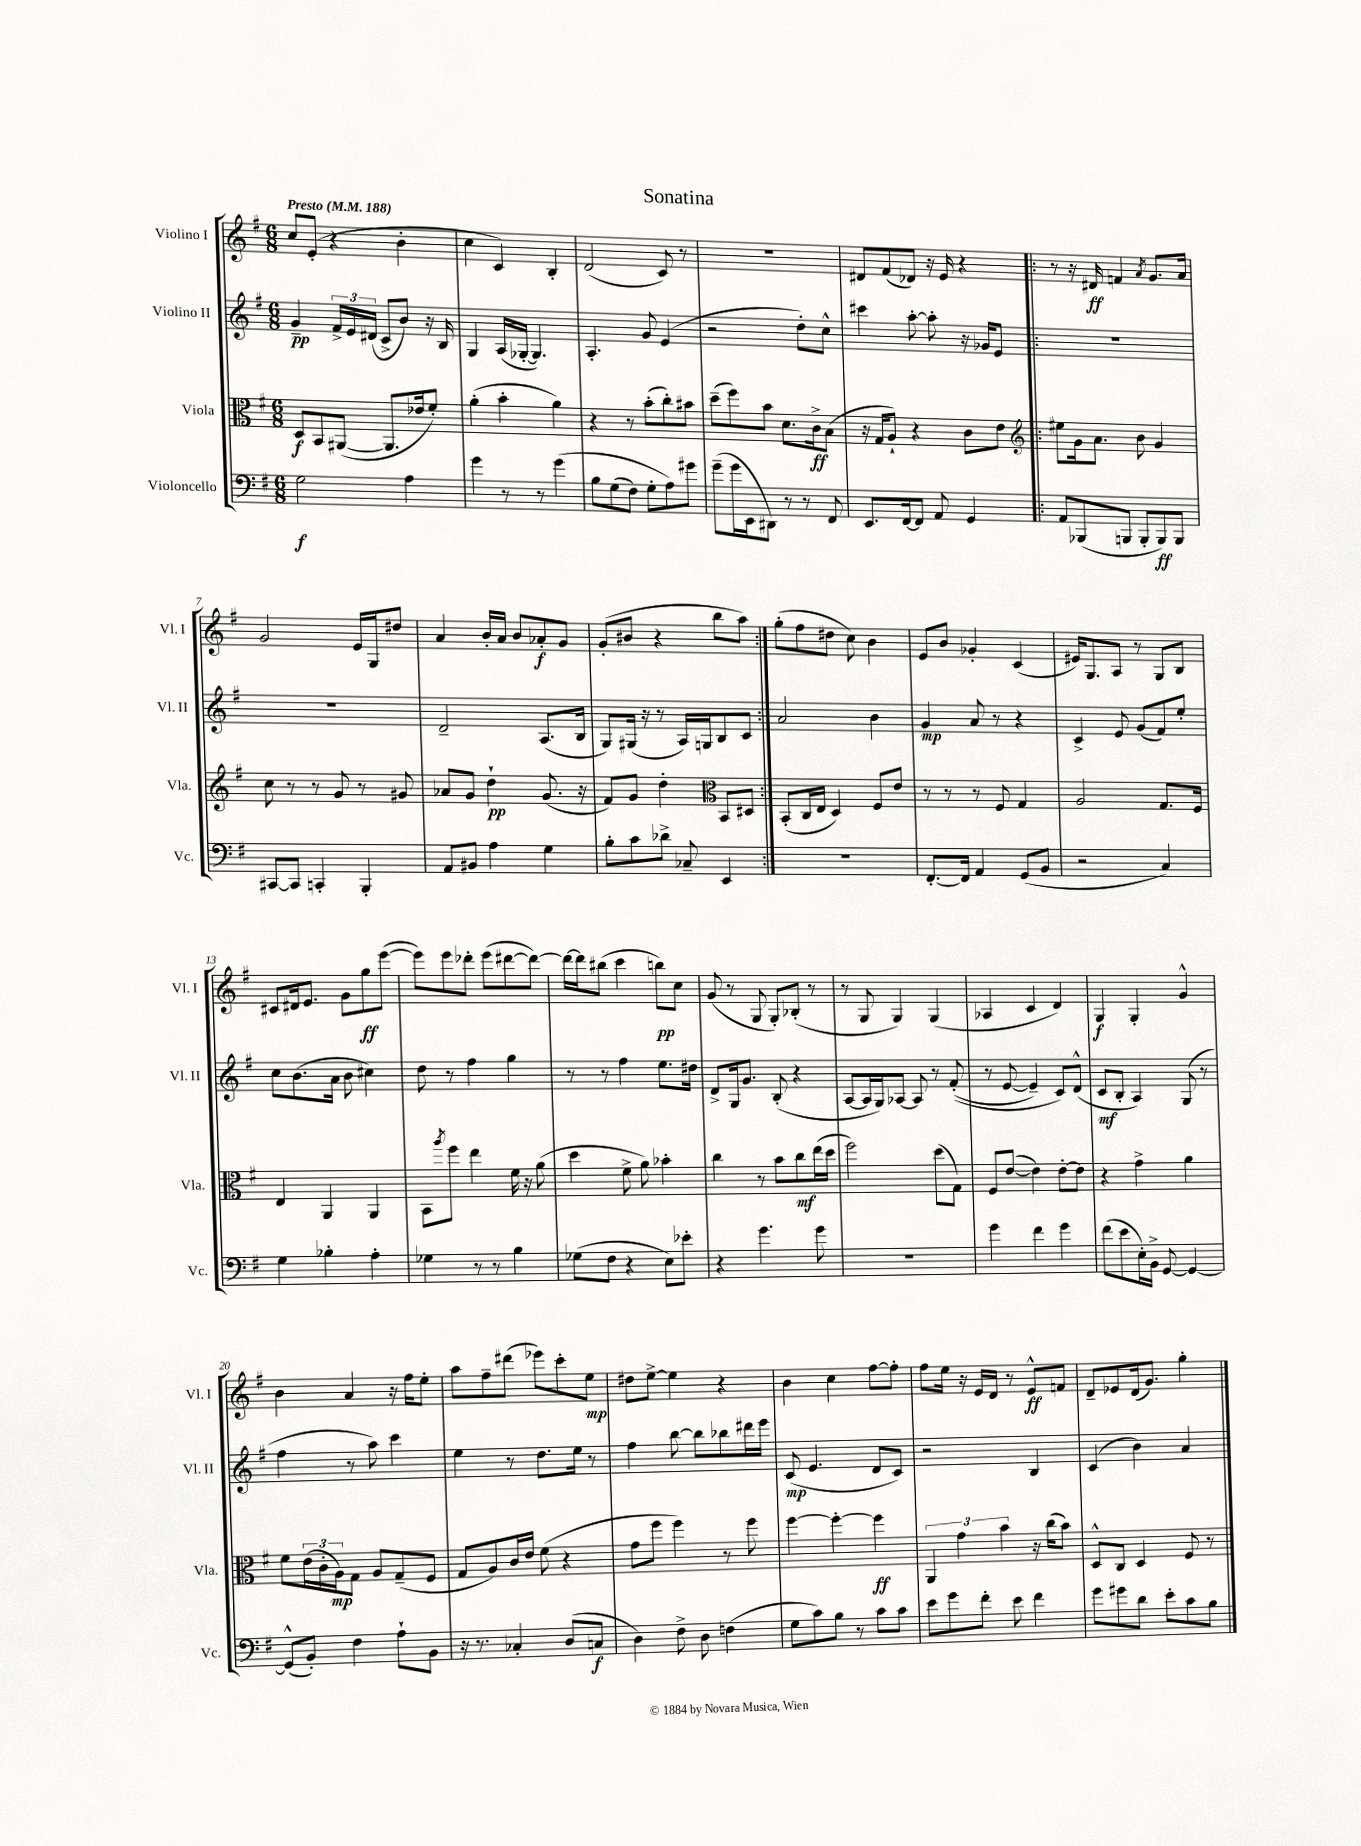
\header { title = "Sonatina" }
<<
\new StaffGroup <<
\new Staff = "s0" \with { instrumentName = "Violino I" shortInstrumentName = "Vl. I" } {
    \clef treble \key g \major \numericTimeSignature \time 6/8 \tempo "Presto" 4 = 188
    c''8 e'8-.( r4 b'4-. |
    c''4 c'4) b4-. |
    d'2( c'8) r8 |
    R2. |
    dis'8 fis'8( des'8) r16 e'16 r4 |
    \repeat volta 2 { r8 r16 dis'16\ff f'4 \acciaccatura { a'8 } g'8. a'16 |
    g'2 e'16 g16 dis''8 |
    a'4 b'16-. a'16 b'8 aes'8-.\f g'8 |
    g'8-.( bis'8 r4 b''8 a''8) | }
    g''8-.( fis''8 dis''8 c''8) b'4 |
    e'8 b'8 ges'4-. c'4( |
    eis'16) g8. a8 r8 g8 b8 |
    cis'8 dis'16 e'8. g'8 g''8\ff e'''8~( |
    e'''8) e'''8 des'''8-. e'''8( dis'''8~ dis'''8~) |
    dis'''16~ dis'''16 bis''8( c'''4 b''8\pp) c''8 |
    g'8( r8 g8 g8-.) bes8-.( r8 |
    r8 g8 g4) g4( |
    aes4 c'4 d'4) |
    g4\f g4-. g'4-^ |
    b'4 a'4 r16 fis''16 e''8-. |
    a''8 fis''8-- dis'''8( ees'''8) c'''8-. e''8\mp |
    dis''8 e''8~-> e''4 r4 |
    b'4 c''4 fis''8~ fis''8-. |
    fis''8 e''16 r16 e'16 d'16 r8 e'8-^\ff f'8 |
    d'8-- ees'8 d'16( g'8.) g''4-. \bar "|." |
}
\new Staff = "s1" \with { instrumentName = "Violino II" shortInstrumentName = "Vl. II" } {
    \clef treble \key g \major \numericTimeSignature \time 6/8
    g'4--\pp \tuplet 3/2 { fis'16-> e'16 dis'16( } c'8-> b'8) r16 b16 |
    g4 a16( ges16~-. ges4.) |
    a4.-. g'8 e'4( |
    r2 d''8-.) c''8-^ |
    cis'''4 a''8~-. a''8-. r16 ges'16 e'8 |
    \repeat volta 2 { R2. |
    R2. |
    d'2-- a8.( b16 |
    g8) gis16( r16 r8 a16) g16 b8 c'8 | }
    a'2 b'4 |
    g'4\mp a'8 r8 r4 |
    c'4-> e'8 g'8( fis'8) e''8-. |
    c''8 b'8.( a'16 b'8 cis''4) |
    d''8 r8 fis''4 g''4 |
    r8 r8 fis''4 e''8. dis''16 |
    d'8-> g16 g'8. b8-.( r4 |
    a8~ a16 g16) aes8~ aes8 r8 fis'8-.(\( |
    r8 e'8~ e'4--) c'8\) d'8-^( |
    c'8\mf b8-. a4) g8( r8 |
    fis''4 r8 a''8) c'''4 |
    e''4 r8 d''8. e''16 r8 |
    fis''4 b''8~ b''8 bes''8 dis'''16 e'''16 |
    c'8\mp( e'4. d'8 c'8) |
    r2 b4 |
    c'4( b'4) a'4 \bar "|." |
}
\new Staff = "s2" \with { instrumentName = "Viola" shortInstrumentName = "Vla." } {
    \clef alto \key g \major \numericTimeSignature \time 6/8
    d8\f b,8 ais,8~( ais,8. ees'16 fis'8-.) |
    a'4-.( b'4-. a'4) |
    r4 r8 b'8-.( c''8-.) bis'8 |
    d''8--( fis''8) b'8 d'8. c'16->\ff b8( |
    r16 g16 a8-!) r4 c'8 e'8 |
    \repeat volta 2 { \clef treble eis''8 g'16 a'8. b'8 g'4 |
    c''8 r8 r8 g'8 r8 gis'8 |
    aes'8 g'8 d''4-!\pp g'8.( r16 |
    fis'8) g'8 d''4-. \clef alto b,8 dis8 | }
    b,8-.( c16 e16 d4) fis8 e'8 |
    r8 r8 r8 fis8 g4 |
    a2 g8. fis16 |
    e4 a,4 a,4 |
    b,8 \acciaccatura { a''8 } fis''8 e''4 fis'16 r16 a'8( |
    d''4 fis'8-> a'8) bes'4-. |
    c''4 r8 b'8 c''8\mf e''16( d''16 |
    fis''2) d''8( g8) |
    fis8 e'8~( e'4) e'8~-. e'8 |
    r4 g'4-> a'4 |
    fis'8 \tuplet 3/2 { e'16( c'16-. a16\mp) } g8 a8 g8--( fis8 |
    g8 a8) c'16 e'16 fis'8( r4 |
    g'8 fis''8 fis''4) r8 fis''8 |
    fis''4~ fis''4~-. fis''4\ff |
    \tuplet 3/2 { a,4 g'4 b'4 } r16 c''16( b'8) |
    d8-^ c8 d4 fis8 r8 \bar "|." |
}
\new Staff = "s3" \with { instrumentName = "Violoncello" shortInstrumentName = "Vc." } {
    \clef bass \key g \major \numericTimeSignature \time 6/8
    g2\f a4 |
    g'4 r8 r8 g'4\( |
    b8 g8( fis8) g8-. a8\) gis'8 |
    g'8--( g'16 e,16 dis,8) r8 r8 fis,8 |
    e,8. fis,16~ fis,8 a,8 g,4 |
    \repeat volta 2 { a,8 bes,,8( b,,8 b,,8-. b,,8\ff) b,,8 |
    cis,8~ cis,8 c,4-. b,,4-. |
    a,8 bis,8 a4 g4 |
    b8-. c'8 des'8-> ces8-- e,4 | }
    R2. |
    fis,8.~-. fis,16 a,4 g,8( b,8 |
    r2 c4) |
    g4 bes4-. a4-. |
    ges4 r8 r8 b4 |
    ges8( fis8 r4 e8) ees'8-. |
    r4 g'4. g'8 |
    R2. |
    g'4 fis'4 g'4 |
    fis'8( e'8 e16-.) b,16-> g,8~ g,4~ |
    g,8-^( b,8-.) fis4 a8-! b,8 |
    r16 r8. ces4-. d8( c8\f |
    d4) fis8-> d8 f4( |
    g8 c'8) b8 r8 c'8 c'8 |
    e'8 g'8 fis'8-. e'8 fis'4 |
    g'8 gis'8 d'8 e'8-. c'8 b8 \bar "|." |
}
>>
>>
